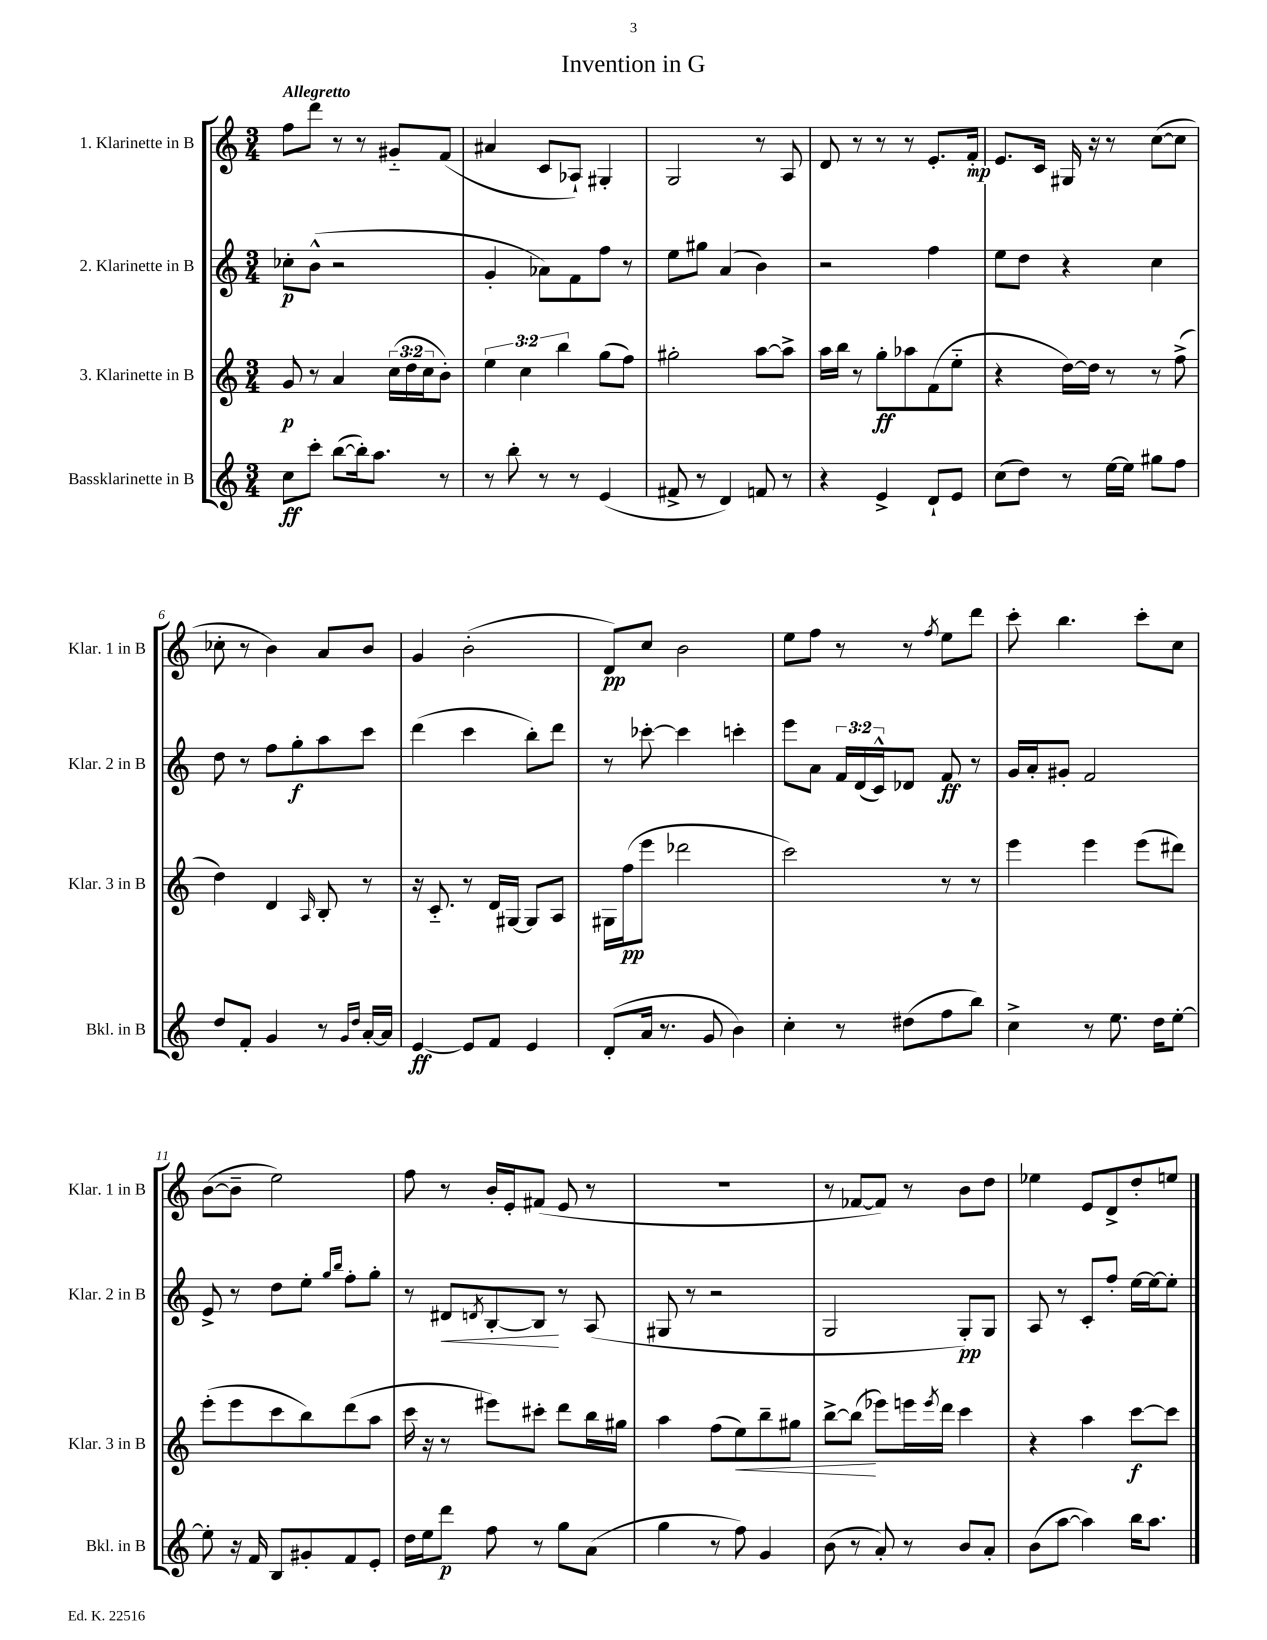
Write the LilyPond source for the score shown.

\header { title = "Invention in G" }
<<
\new StaffGroup <<
\new Staff = "s0" \with { instrumentName = "1. Klarinette in B" shortInstrumentName = "Klar. 1 in B" } {
    \clef treble \key c \major \numericTimeSignature \time 3/4 \tempo "Allegretto"
    f''8 d'''8 r8 r8 gis'8-_ f'8( |
    ais'4 c'8 aes8-!) gis4-. |
    g2 r8 a8 |
    d'8 r8 r8 r8 e'8.-. f'16-.\mp |
    e'8. c'16 gis16 r16 r8 c''8~( c''8 |
    ces''8-. r8 b'4) a'8 b'8 |
    g'4 b'2-.( |
    d'8\pp) c''8 b'2 |
    e''8 f''8 r8 r8 \acciaccatura { f''8 } e''8 d'''8 |
    c'''8-. b''4. c'''8-. c''8 |
    b'8~( b'8-- e''2) |
    f''8 r8 b'16-. e'16-. fis'8( e'8 r8 |
    R2. |
    r8 fes'8~ fes'8) r8 b'8 d''8 |
    ees''4 e'8 d'8-> d''8-. e''8 \bar "|." |
}
\new Staff = "s1" \with { instrumentName = "2. Klarinette in B" shortInstrumentName = "Klar. 2 in B" } {
    \clef treble \key c \major \numericTimeSignature \time 3/4 \override Staff.TupletNumber.text = #tuplet-number::calc-fraction-text
    ces''8-.\p b'8-^( r2 |
    g'4-. aes'8) f'8 f''8 r8 |
    e''8 gis''8 a'4( b'4) |
    r2 f''4 |
    e''8 d''8 r4 c''4 |
    d''8 r8 f''8 g''8-.\f a''8 c'''8 |
    d'''4( c'''4 b''8-.) d'''8 |
    r8 ces'''8~-. ces'''4 c'''4-. |
    e'''8 a'8 \tuplet 3/2 { f'16 d'16( c'16-^) } des'8 f'8\ff r8 |
    g'16 a'16-. gis'8-. f'2 |
    e'8-> r8 d''8 e''8-. \grace { g''16 b''16 } f''8-. g''8-. |
    r8 dis'8\< \acciaccatura { d'8 } b8~-. b8\! r8 a8( |
    gis8 r8 r2 |
    g2 g8-.\pp) g8 |
    a8 r8 c'8-. f''8-. e''16~ e''16~ e''8-. \bar "|." |
}
\new Staff = "s2" \with { instrumentName = "3. Klarinette in B" shortInstrumentName = "Klar. 3 in B" } {
    \clef treble \key c \major \numericTimeSignature \time 3/4 \override Staff.TupletNumber.text = #tuplet-number::calc-fraction-text
    g'8\p r8 a'4 \tuplet 3/2 { c''16( d''16 c''16 } b'8-.) |
    \tuplet 3/2 { e''4 c''4 b''4 } g''8( f''8) |
    gis''2-. a''8~ a''8-> |
    a''16 b''16 r8 g''8-.\ff aes''8 f'8( e''8-_ |
    r4 d''16~) d''16 r8 r8 f''8->( |
    d''4) d'4 \grace { a16 } b8-. r8 |
    r16 c'8.-_ r8 d'16 gis16~ gis8 a8 |
    gis16 f''16\pp( e'''8 des'''2 |
    c'''2) r8 r8 |
    e'''4 e'''4 e'''8( dis'''8) |
    e'''8-.( e'''8 c'''8 b''8) d'''8( a''8 |
    c'''16 r16 r8 eis'''8) cis'''8-. d'''8 b''16 gis''16 |
    a''4 f''8( e''8\<) b''8-- gis''8 |
    b''8~-> b''8\!( ees'''8) e'''16 \acciaccatura { e'''8 } d'''16 c'''4 |
    r4 a''4 c'''8~\f c'''8 \bar "|." |
}
\new Staff = "s3" \with { instrumentName = "Bassklarinette in B" shortInstrumentName = "Bkl. in B" } {
    \clef treble \key c \major \numericTimeSignature \time 3/4
    c''8\ff c'''8-. b''8~( b''16-.) a''8. r8 |
    r8 b''8-. r8 r8 e'4( |
    fis'8-> r8 d'4) f'8 r8 |
    r4 e'4-> d'8-! e'8 |
    c''8( d''8) r8 e''16~ e''16 gis''8 f''8 |
    d''8 f'8-. g'4 r8 \grace { g'16 d''16 } a'16~-. a'16 |
    e'4~\ff e'8 f'8 e'4 |
    d'8-.( a'16 r8. g'8 b'4) |
    c''4-. r8 dis''8( f''8 b''8) |
    c''4-> r8 e''8. d''16 e''8~-. |
    e''8-. r16 f'16 b8 gis'8-. f'8 e'8-. |
    d''16 e''16 d'''8\p f''8 r8 g''8 a'8( |
    g''4 r8 f''8) g'4 |
    b'8( r8 a'8-.) r8 b'8 a'8-. |
    b'8( a''8~ a''4) b''16 a''8. \bar "|." |
}
>>
>>
